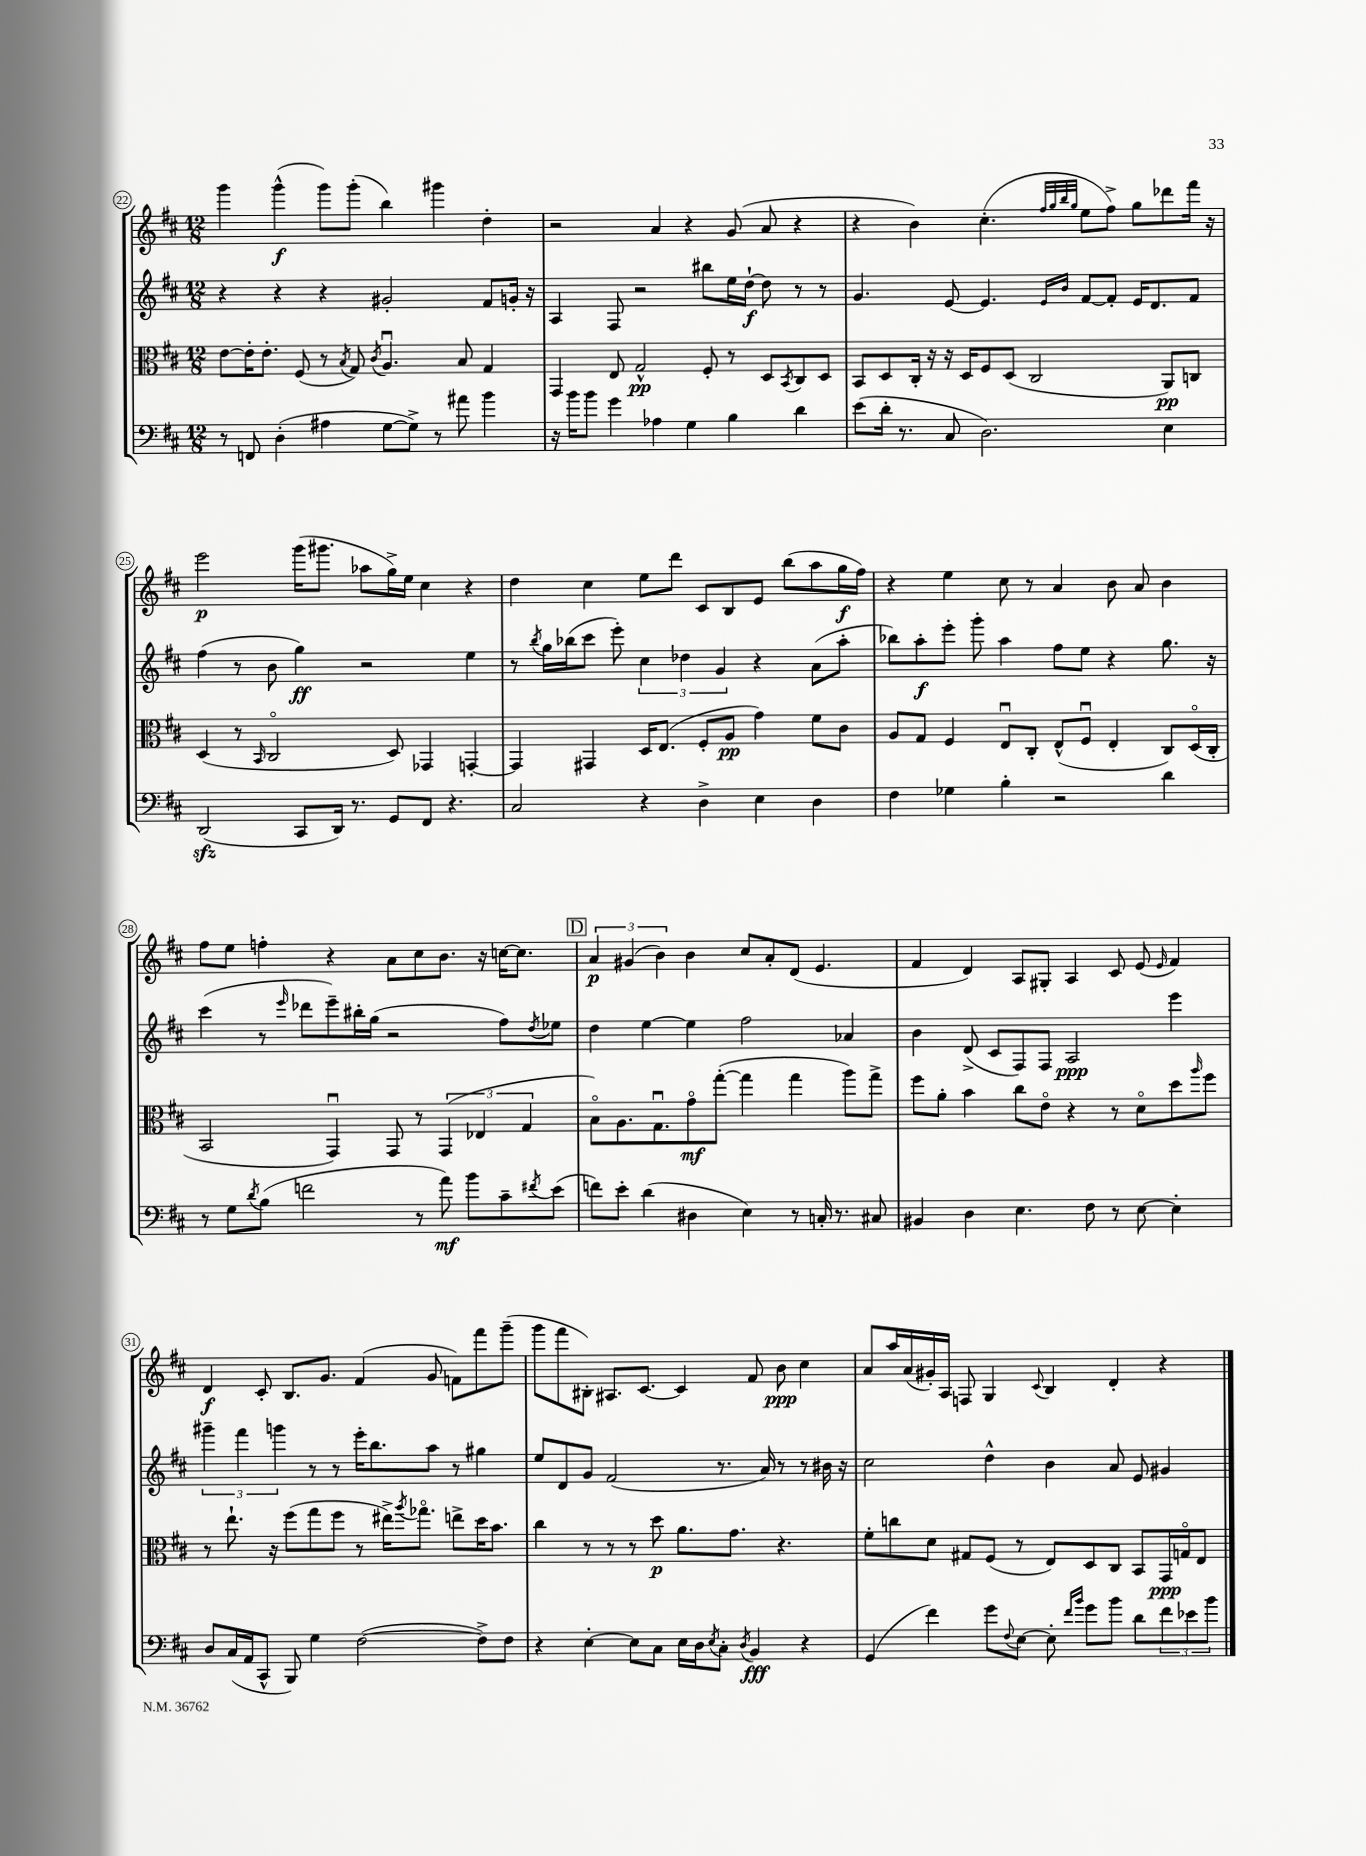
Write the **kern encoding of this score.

**kern	**kern	**kern	**kern
*staff4	*staff3	*staff2	*staff1
*clefF4	*clefC3	*clefG2	*clefG2
*k[f#c#]	*k[f#c#]	*k[f#c#]	*k[f#c#]
*M12/8	*M12/8	*M12/8	*M12/8
8r	[8e\L	4r	4ggg\
8FF/	16e'\]K	.	.
.	8.e'\J	.	.
(4D'\	.	4r	(4ggg^^\
.	(8F#/	.	.
4A#\	8r	4r	8ggg\L)
.	8qB/	.	.
.	8G/)	.	(8ggg'\J
.	8qc#/	.	.
[8G\L	4.Au/	2g#'/	4bb\)
8G^\]J)	.	.	.
8r	.	.	4ggg#\
8a#\	8B/	.	.
4b\	4G/	8f#/L	4dd'\
.	.	16g'/Jk	.
.	.	16r	.
=	=	=	=
16r	4GG/	4A/	2r
16b\LK	.	.	.
8b\J	.	.	.
4g\	8E/	8F#/	.
.	2G^^/	2r	.
4A-\	.	.	4a/
4G\	.	.	4r
.	8F#'/	8bb#\L	.
4B\	8r	16ee\L	(8g/
.	.	[16dd`\JJ	.
.	8D/L	8dd\]	8a/
.	8qBB/	.	.
4d\	8C#/	8r	4r
.	8D/J	8r	.
=	=	=	=
(8e\L	8BB/L	4.g/	4r
16d'\Jk	8D/	.	.
8.r	.	.	.
.	16C#'/Jk	.	4b\)
.	16r	.	.
8C#/	16r	[8e/	.
.	16D/LK	.	.
2.D\)	8F#/	4.e/]	(4.cc#'\
.	(8D/J	.	.
.	2C#/	.	.
.	.	.	32qqff#/LLL
.	.	.	32qqgg/
.	.	16qqe/LL	32qqbb/
.	.	16qqb/JJ	32qqgg/JJJ
.	.	[8f#/L	8ee\L
.	.	8f#'/]J	8ff#^\J)
.	.	16e/LK	8gg\L
.	.	8.d/	.
4E\	8AA/L)	.	8ddd-\
.	8C/J	8f#/J	16fff#\Jk
.	.	.	16r
=	=	=	=
(2DD/	(4D/	(4ff#\	2eee\
.	8r	8r	.
.	16qqBB/	.	.
.	2C#o/	8b\	.
8CC#/L	.	4gg\)	(16ggg\LK
.	.	.	8.ggg#\J
16DD/Jk)	.	.	.
8.r	.	.	.
.	.	2r	8aa-\L
8GG/L	8D/)	.	16gg^\L)
.	.	.	16ee\JJ
8FF#/J	4GG-/	.	4cc#\
4.r	.	.	.
.	[4GG'/	4ee\	4r
=	=	=	=
2C#/	4GG/]	8r	4dd\
.	.	8qbb/	.
.	.	16gg\LL	.
.	.	(16bb-\J	.
.	4GG#/	8ccc#\J	4cc#\
.	.	8eee'\)	.
4r	16D/LK	6cc#\	8ee\L
.	(8.E/J	.	.
.	.	.	8ddd\J
.	.	6dd-\	.
4D^\	8F#'/L	.	8c#/L
.	.	6g/	.
.	8A/J	.	8B/
4E\	4g\)	4r	8e/J
.	.	.	(8bb\L
4D\	8f#\L	(8a\L	8aa\
.	8c#\J	8aa'\J	16gg\L
.	.	.	16ff#\JJ)
=	=	=	=
4F#\	8A/L	8bb-\L)	4r
.	8G/J	8aa'\	.
4G-\	4F#/	8eee'\J	4ee\
.	.	8ggg'\	.
4B'\	8Eu/L	4aa\	8cc#\
.	8C#'/J	.	8r
2r	(8E^^/L	8ff#\L	4a/
.	8F#u/J	8ee\J	.
.	4E'/	4r	8b\
.	.	.	8a/
4d\	8C#/L)	8.gg\	4b\
.	(16Do/L	.	.
.	16C#'/JJ	16r	.
=	=	=	=
8r	2BB/	(4ccc#\	8ff#\L
8G\L	.	.	8ee\J
8qd/	.	.	.
(8B\J	.	8r	4ff'\
.	.	16qqeee/	.
2f\	.	8ddd-\L	.
.	4GGu/)	8eee~\)	4r
.	.	16bb#'\L	.
.	.	(16gg\JJ	.
.	8GG/	2r	8a\L
8r	8r	.	8cc#\
8a\)	(6GG/	.	8.b\J
8b\L	.	.	.
.	6E-/	.	.
.	.	.	16r
8c#~\	.	8ff#\L)	[16cc\LK
.	.	.	8.cc\]J
.	6G/	.	.
8qf#/	.	8qdd/	.
(8e\J	.	8ee-\J	.
=	=	=	=
8f\L)	8Bo\L)	4dd\	6a/
8e'\J	8.A\	.	.
.	.	.	(6g#/
(4d\	.	[4ee\	.
.	8.Gu\	.	.
.	.	.	6b\)
4D#\	8go\	4ee\]	4b\
.	([8gg'\J	.	.
4E\)	4gg\]	2ff#\	8cc#/L
.	.	.	8a'/
8r	4gg\	.	(8d/J
16C'/	.	.	4.e/
8.r	.	.	.
.	8aa\L)	4a-/	.
8C#/	8gg^\J	.	.
=	=	=	=
4BB#/	8ff#\L	4b\	4f#/
.	8a'\J	.	.
4D\	4b\	(8d^/	4d/)
.	.	8c#/L	.
4.E\	8cc#\L	8F#/)	8A/L
.	8eo\J	8F#/J	8G#'/J
.	4r	2A/	4A/
8F#\	.	.	.
8r	8r	.	8c#/
[8E\	8do\L	.	(8e/
.	.	.	16qqe/
4E'\]	8dd\	4eee\	4f#/)
.	16qqaa/	.	.
.	8ff#\J	.	.
=	=	=	=
8D/L	8r	6ggg#~\	4d/
(16C#/L	8.ee`\	.	.
.	.	6fff#\	.
16AA/J	.	.	.
8CC#^^/J	.	.	8c#'/
.	16r	.	.
.	.	6ggg\	.
8BBB/)	(8ff#\L	.	8.B/L
4G\	8gg\	8r	.
.	.	.	8.g/J
.	8ff#\J	8r	.
([2F#\	8r	16eee'\LK	(4f#/
.	.	8.bb\	.
.	16ee#^\LK)	.	.
.	8qaa/	.	.
.	8.gg-o\J	.	.
.	.	8aa\J	8g/
.	8ee^\L	8r	8f\L)
8F#^\]L)	16dd\K	4gg#\	8fff#\
.	8.b\J	.	.
8F#\J	.	.	(8ggg~\J
=	=	=	=
4r	4cc#\	8ee/L	8ggg\L
.	.	8d/	8fff#\
[4E'\	8r	8g/J	8B#'\J)
.	8r	(2f#/	8.A#/L
8E\]L	8r	.	.
.	.	.	[8.c#/J
8C#\J	8dd\	.	.
16E\LL	8.a\L	.	4c#/]
16D\J	.	.	.
8qE/	.	.	.
8C#'\J	.	8.r	.
.	8.g\J	.	.
8qD/	.	.	.
4BB/	.	.	8f#/
.	.	16a/)	.
.	4.r	8r	8b\
4r	.	8r	4cc#\
.	.	16b#\	.
.	.	16r	.
=	=	=	=
(4GG/	8f#'\L	2cc#\	8a/L
.	8cc\	.	16aa/L
.	.	.	(16a/
4f#\)	8d\J	.	16g#'/)
.	.	.	16A/JJ
.	8G#/L	.	8F/
8g\L	(8F#/J	4dd^^\	4G/
8qqF#/	.	.	.
[8E\J	8r	.	.
.	.	.	8qqc#/
8E'\]	8E/L)	4b\	4B/
16qqf#/LL	.	.	.
16qqb/JJ	.	.	.
8g\L	8D/	.	.
8b\J	8C#/J	8a/	4d'/
8d\L	8BB/L	8e/	.
12f#\	16GG/L	4g#/	4r
.	16Go/J	.	.
12e-\	.	.	.
.	8E/J	.	.
12b\J	.	.	.
==	==	==	==
*-	*-	*-	*-
